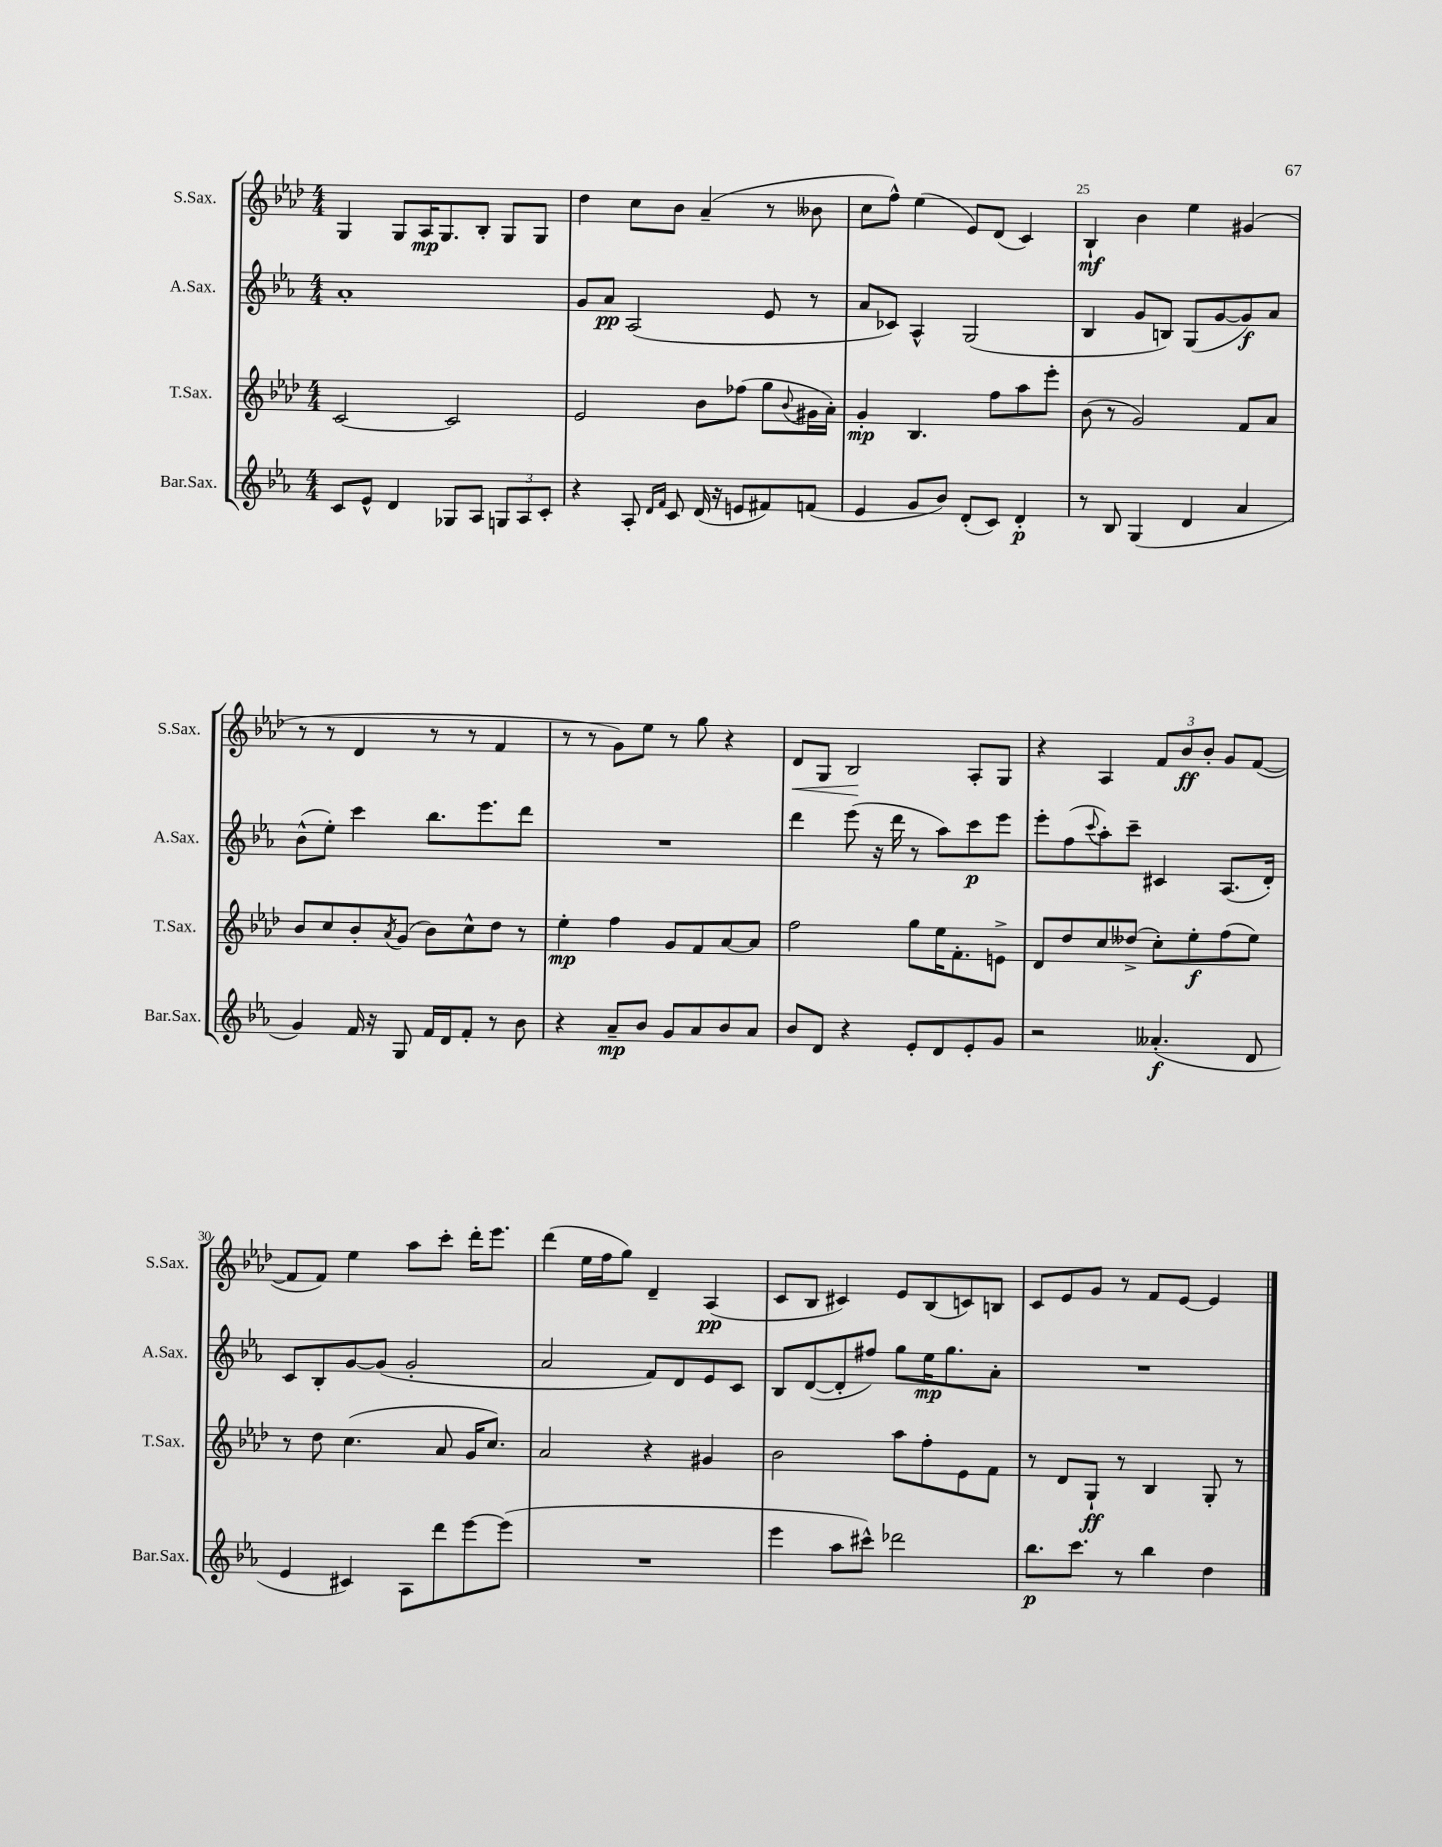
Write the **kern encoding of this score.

**kern	**kern	**kern	**kern
*staff4	*staff3	*staff2	*staff1
*clefG2	*clefG2	*clefG2	*clefG2
*k[b-e-a-]	*k[b-e-a-d-]	*k[b-e-a-]	*k[b-e-a-d-]
*M4/4	*M4/4	*M4/4	*M4/4
8c/L	[2c/	1a-'	4G/
8e-^^/J	.	.	.
4d/	.	.	8G/L
.	.	.	16A-/K
.	.	.	8.G/
8G-/L	2c/]	.	.
8A-/J	.	.	8B-'/J
12G/L	.	.	8G/L
12A-/	.	.	.
.	.	.	8G/J
12c'/J	.	.	.
=	=	=	=
4r	2e-/	8g/L	4dd-\
.	.	8a-/J	.
8A-'/	.	(2A-/	8cc\L
16qqd/LL	.	.	.
16qqf/JJ	.	.	.
8c/	.	.	8b-\J
(16d/	8b-\L	.	(4a-~/
16r	.	.	.
8e/L	(8ff-\J	.	.
8f#/)	8gg\L	8e-/	8r
.	8qqb-/	.	.
(8f/J	16g#\L	8r	8b--\
.	16a-'\JJ)	.	.
=	=	=	=
4e-/	4g'/	8a-/L	8cc\L
.	.	8c-/J)	8ff^^\J)
8g/L	4.B-/	4A-^^/	(4ee-\
8b-/J)	.	.	.
(8d'/L	.	(2G/	8e-/L)
8c/J)	8ff\L	.	(8d-/J
4d'/	8aa-\	.	4c/)
.	8eee-'\J	.	.
=	=	=	=
8r	(8b-\	4B-/	4B-`/
8B-/	8r	.	.
(4G/	2g/)	8g/L	4b-\
.	.	8B/J)	.
4d/	.	(8G/L	4ee-\
.	.	[8g/	.
4a-/	8f/L	8g/])	(4g#/
.	8a-/J	8a-/J	.
=	=	=	=
4g/)	8b-/L	(8b-^^\L	8r
.	8cc/	8ee-'\J)	8r
16f/	8b-'/	4ccc\	4d-/
16r	.	.	.
.	8qa-/	.	.
8G/	(8g/J	.	.
16f/LL	8b-\L)	8.bb-\L	8r
16d/J	.	.	.
8f'/J	8cc^^\	.	8r
.	.	8.eee-\	.
8r	8dd-\J	.	4f/
8b-\	8r	8ddd\J	.
=	=	=	=
4r	4ee-'\	1r	8r
.	.	.	8r
8a-~/L	4ff\	.	8g\L)
8b-/J	.	.	8ee-\J
8g/L	8g/L	.	8r
8a-/	8f/	.	8gg\
8b-/	[8a-/	.	4r
8a-/J	8a-/]J	.	.
=	=	=	=
8b-/L	2ff\	4ddd\	8d-/L
8d/J	.	.	8G/J
4r	.	(8eee-\	2B-/
.	.	16r	.
.	.	16ddd\	.
8e-'/L	8gg\L	8r	.
8d/	16ee-\K	8aa-\L)	.
.	8.f'\	.	.
8e-'/	.	8ccc\	8A-'/L
8g/J	8e^\J	8eee-\J	8G/J
=	=	=	=
2r	8d-/L	8eee-'\L	4r
.	8dd-/	(8ff\	.
.	.	8qqccc/	.
.	8cc/	8aa-'\)	4A-/
.	(8dd--^/J	8ccc~\J	.
(4.a--'/	8cc'\L)	4c#/	12f/L
.	.	.	12b-/
.	8ee-'\	.	.
.	.	.	12b-'/J
.	(8ff\	(8.A-/L	8g/L
8d/	8ee-\J)	.	([8f/J
.	.	16d'/Jk)	.
=	=	=	=
4e-/	8r	8c/L	8f/]L
.	8dd-\	8B-'/	8f/J)
4c#/)	(4.cc\	[8g/	4ee-\
.	.	(8g/]J	.
8A-\L	.	2g'/	8aa-\L
8ddd\	8a-/	.	8ccc'\J
[8eee-\	16g/LK	.	16ddd-'\LK
.	8.cc/J)	.	8.eee-\J
(8eee-\]J	.	.	.
=	=	=	=
1r	2a-/	2a-/	(4ddd-\
.	.	.	16ee-\LL
.	.	.	16ff\J
.	.	.	8gg\J)
.	4r	8f/L)	4d-~/
.	.	8d/	.
.	4g#/	8e-/	(4A-/
.	.	8c/J	.
=	=	=	=
4eee-\	2b-\	8B-/L	8c/L
.	.	([8d/	8B-/J
8aa-\L	.	8d'/]	4c#/)
8ccc#^^\J)	.	8ff#/J)	.
2ddd-\	8aa-\L	8gg\L	8e-/L
.	8ff'\	16ee-\K	(8B-/
.	.	8.gg\	.
.	8e-\	.	8c/)
.	8f\J	8a-'\J	8B/J
=	=	=	=
8.bb-\L	8r	1r	8c/L
.	8d-/L	.	8e-/
8.ccc\J	.	.	.
.	8G`/J	.	8g/J
8r	8r	.	8r
4bb-\	4B-/	.	8f/L
.	.	.	[8e-/J
4dd\	8G'/	.	4e-/]
.	8r	.	.
==	==	==	==
*-	*-	*-	*-
